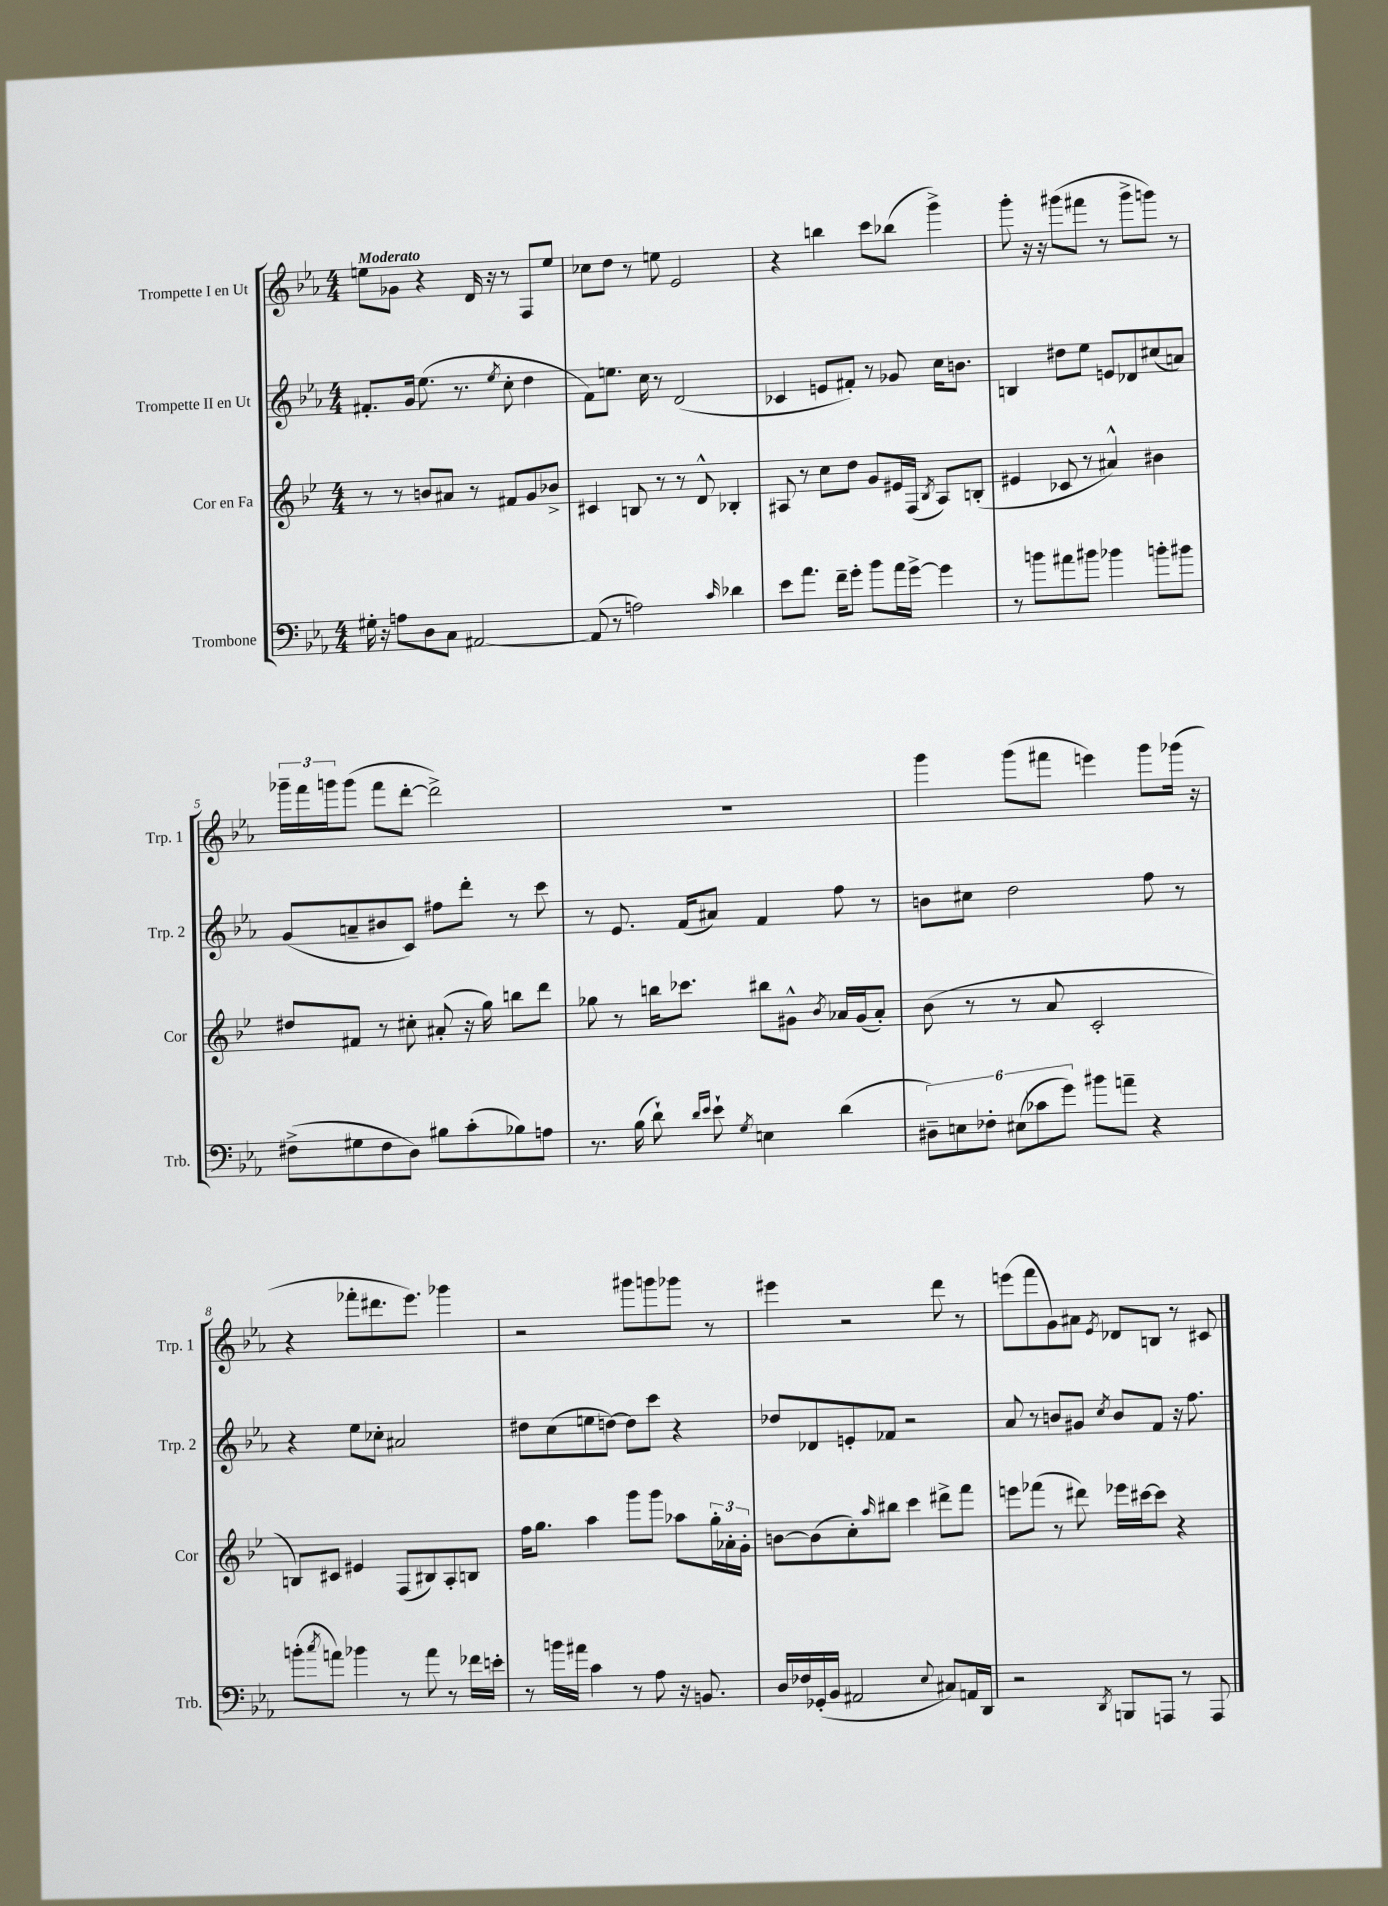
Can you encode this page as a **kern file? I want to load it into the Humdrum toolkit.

**kern	**kern	**kern	**kern
*part4	*part3	*part2	*part1
*staff4	*staff3	*staff2	*staff1
*I"Trombone	*I"Cor en Fa	*I"Trompette II en Ut	*I"Trompette I en Ut
*I'Trb.	*I'Cor	*I'Trp. 2	*I'Trp. 1
*clefF4	*clefG2	*clefG2	*clefG2
*k[b-e-a-]	*k[b-e-]	*k[b-e-a-]	*k[b-e-a-]
*M4/4	*M4/4	*M4/4	*M4/4
=1	=1	=1	=1
!	!	!	!LO:TX:a:B:t=Moderato
16G#X'\	8r	8.f#X'/L	8een\L
16r	.	.	.
8An\L	8r	.	8g-X\J
.	.	16g/Jk	.
8D\	8bn/L	(8.ee-\	4r
8C\J	8a#X/J	.	.
.	.	8.r	.
[2AA#X/	8r	.	16d/
.	.	.	16r
.	.	8qee-/	.
.	8f#X/L	8cc'\	8r
.	8g/	4dd\	8F/L
.	8b-X^/J	.	8ee/J
=2	=2	=2	=2
(8AA#/]	4c#X/	8f\L)	8cc-X\L
8r	.	8.een\J	8dd\J
2An\)	8Bn/	.	8r
.	.	16cc\	.
.	8r	8r	8een\
.	8r	(2d/	2e-/
.	8d^^/	.	.
16qqc/	.	.	.
4d-X\	4B-X'/	.	.
=3	=3	=3	=3
8e-\L	8A#X/	4c-X/	4r
8.a-\J	8r	.	.
.	8cc\L	8en/L	4bbn\
16f~\KL	.	.	.
8g'\J	8dd\J	8f#X'/J)	.
8b-\L	8g/L	8r	8ccc\L
16a-\L	16e#X/L	8g-X/	(8bb-X\J
[16g^\JJ	(16F/JJ	.	.
.	8qB-/	.	.
4g\]	8A#/L)	16cc\KL	4ggg^\)
.	.	8.bn\J	.
.	(8Bn'/J	.	.
=4	=4	=4	=4
8r	4e#X/	4Bn/	8ggg'\
8bn\L	.	.	16r
.	.	.	16r
8a#X\	8c-X/	8dd#X\L	(8ggg#X\L
8b#X\J	8r	8ee-\J	8fff#X\J
4b-X\	4a#X^^/)	8en/L	8r
.	.	8d-X/	8ggg#^\L
8bn'\L	4b#X\	(8cc#X/	8gggn\J)
8b#X\J	.	8an/J)	8r
!!LO:LB:g=z
=5	=5	=5	=5
(8F#X^\L	8dd#X/L	(8g/L	24ggg-X~\LL
.	.	.	24fff\
.	.	.	24gggn\J
8G#X\	8f#X/J	8an~/	(8ggg\J
8F#\	8r	8b#X/	8fff\L
8D\J)	8cc#X'\	8c/J)	[8ddd'\J
8B#X\L	(8a#X'/	8ff#X\L	2ddd^\])
(8c'\	16r	8ddd'\J	.
.	16gg\)	.	.
8B-X\)	8bbn\L	8r	.
8An\J	8ddd\J	8ccc\	.
=6	=6	=6	=6
8.r	8gg-X\	8r	1r
.	8r	8.e-/	.
(16B-\	.	.	.
8d`\)	16bbn\KL	.	.
.	8.ccc-X\J	(16f/KL	.
16qqd/LL	.	.	.
16qqe-/JJ	.	.	.
8e-`\	.	8a#X/J)	.
8qG/	.	.	.
4En\	8bb#X\L	4f/	.
.	8g#X^^\J	.	.
.	8qb-/	.	.
(4d\	16a-X/LL	8ff\	.
.	(16g#/J	.	.
.	8a-'/J)	8r	.
=7	=7	=7	=7
12D#X~\L)	(8b-\	8bn\L	4ggg\
12En\	.	.	.
.	8r	8cc#X\J	.
12F-X'\J	.	.	.
(12E#X\L	8r	2dd\	(8ggg\L
12c-X\	.	.	.
.	8a/	.	8fff#X\J
12g\J)	.	.	.
8b#X\L	2c'/	.	4eeen\)
8an~\J	.	.	.
4r	.	8ff\	8ggg\L
.	.	8r	(16ggg-X\Jk
.	.	.	16r
!!LO:LB:g=z
=8	=8	=8	=8
(8bn'\L	8Bn/L)	4r	4r
8qcc/	.	.	.
8an\J)	8c#X/J	.	.
4b-X\	4e#X/	8ee-\L	8fff-X'\L
.	.	8cc-X'\J	8.ddd#X\
8r	(8F/L	2a#X/	.
.	.	.	8.eee-\J)
8a\	8B#X/)	.	.
8r	8A'/	.	4ggg-X\
16f-X\LL	8Bn/J	.	.
16en'\JJ	.	.	.
=9	=9	=9	=9
8r	16ff\KL	8dd#X\L	2r
.	8.gg\J	.	.
16bn\LL	.	(8cc\	.
16a#X\JJ	.	.	.
4c\	4aa\	8een\	.
.	.	[8ddn\J)	.
8r	8ggg\L	8dd\L]	8ggg#X\L
8A-\	8ggg\J	8ccc\J	8gggn\
16r	8aa-X\L	4r	8ggg-X\J
8.BBn/	.	.	.
.	24gg'\L	.	8r
.	24a-X'\	.	.
.	24g'\JJ	.	.
=10	=10	=10	=10
16D/LL	[8bn\L	8dd-X/L	4eee#X\
16F-X/	.	.	.
(16GG-X'/	(8b\]	8d-X/	.
16BB-/JJ	.	.	.
2AA#X/	8cc'\)	8en'/	2r
.	16qqaa/	.	.
.	8bb#X\J	8f-X/J	.
.	4ccc\	2r	.
8qqE-/	.	.	.
8C#X/L)	8ddd#X^\L	.	8ddd\
16AAn/L	8fff\J	.	8r
16DD/JJ	.	.	.
=11	=11	=11	=11
2r	8eeen\L	8a-/	(8eeen\L
.	(8fff-X\J	8r	8fff\
.	8r	8bn/L	8g\)
.	8ddd#X\)	8g#X/J	8a#X\J
8qDD/	.	8qcc/	8qe-/
8BBBn/L	16eee-X\LL	8b/L	8d-X/L
.	[16ccc#X\J	.	.
8AAAn/J	8ccc#\J]	8f/J	8Bn/J
8r	4r	16r	8r
.	.	8.ff\	.
8AAA/	.	.	8c#X/
==	==	==	==
*-	*-	*-	*-
